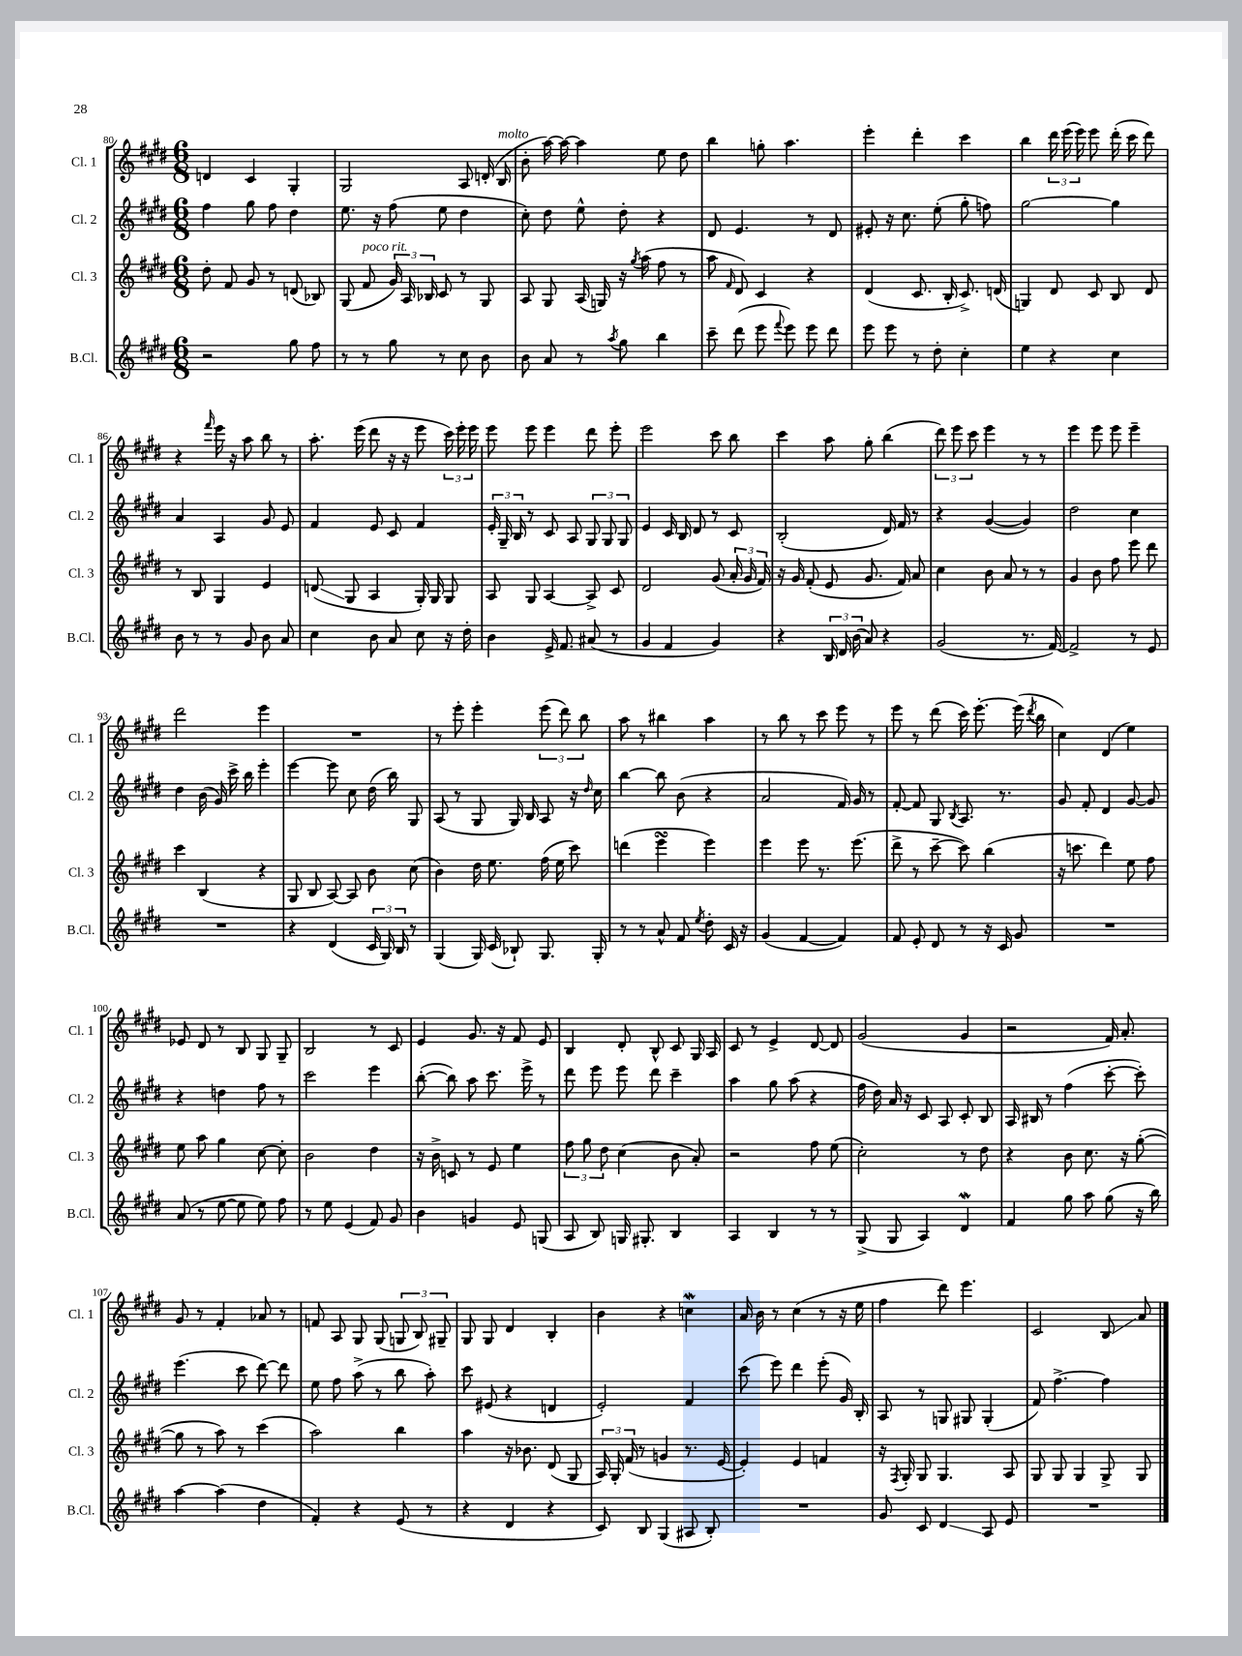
<<
\new StaffGroup <<
\new Staff = "s0" \with { instrumentName = "Cl. 1" shortInstrumentName = "Cl. 1" } {
    \clef treble \key e \major \numericTimeSignature \time 6/8
    \autoBeamOff d'4 cis'4 gis4-. |
    gis2 a8 d'16-.( b16^\markup { \italic "molto" } |
    b'8-. a''16~) a''16~ a''4 e''8 dis''8 |
    b''4 g''8-. a''4. |
    e'''4-. dis'''4-. cis'''4 |
    b''4 \tuplet 3/2 { dis'''16 e'''16( e'''16) } e'''8 dis'''16-.( cis'''16 dis'''8) |
    r4 \grace { fis'''16 } e'''16 r16 a''8 b''8 r8 |
    a''8.-. e'''16( dis'''8 r16 r16 e'''8 \tuplet 3/2 { cis'''16) e'''16-. e'''16 } |
    e'''8 e'''8 e'''4 dis'''8 e'''8-. |
    e'''2 cis'''8 b''8 |
    cis'''4 a''8 gis''8-. b''4( |
    \tuplet 3/2 { dis'''8) e'''8 cis'''8 } e'''4 r8 r8 |
    e'''4 e'''8 e'''8 e'''4-- |
    dis'''2 e'''4 |
    R2. |
    r8 e'''8-. e'''4-. \tuplet 3/2 { e'''8( dis'''8) b''8 } |
    a''8 r8 bis''4 a''4 |
    r8 b''8 r8 cis'''8 e'''8 r8 |
    e'''8 r8 dis'''8( cis'''16) e'''8.~-. e'''16( \acciaccatura { dis'''8 } b''16 |
    cis''4) dis'4( e''4) |
    ees'8 dis'8 r8 b8 gis8 gis8-- |
    b2 r8 cis'8 |
    e'4 gis'8. r16 fis'8 e'8 |
    b4 dis'8-. b8-^ cis'8 gis16 a16 |
    cis'8 r8 e'4-> dis'8~ dis'8 |
    gis'2( gis'4 |
    r2 fis'16) a'8.-. |
    gis'8 r8 fis'4-. aes'8 r8 |
    f'8 a8 gis8 gis8( \tuplet 3/2 { g8 b8) gis8-- } |
    gis8 gis8 dis'4 b4-. |
    b'4 r4 c''4\mordent |
    a'16 b'16 r8 cis''4( r8 r16 e''16 |
    fis''4 dis'''8) e'''4. |
    cis'2 b8\glissando a'8 \bar "|." |
}
\new Staff = "s1" \with { instrumentName = "Cl. 2" shortInstrumentName = "Cl. 2" } {
    \clef treble \key e \major \numericTimeSignature \time 6/8
    \autoBeamOff fis''4 gis''8 fis''8 dis''4 |
    e''8. r16 fis''8( e''8 dis''4 |
    cis''8-.) dis''8 e''8-^ dis''8-. r4 |
    dis'8 e'4. r8 dis'8 |
    eis'8-. r16 cis''8. e''8-.( gis''8-. f''8) |
    gis''2~ gis''4 |
    a'4 a4 gis'8 e'8 |
    fis'4 e'8 cis'8 fis'4 |
    \tuplet 3/2 { e'16-. gis16-- b16 } r8 cis'8 a8 \tuplet 3/2 { gis8 gis8 gis8 } |
    e'4 cis'16 b16 dis'8 r8 cis'8 |
    b2-.( dis'16) fis'16 r8 |
    r4 gis'4~( gis'4) |
    dis''2 cis''4 |
    dis''4 b'16( gis'16) cis'''16-> b''16 e'''4-. |
    e'''4~ e'''8 cis''8 dis''16( b''16) gis8 |
    a8( r8 gis8 gis16) b16 a8 r16 \grace { dis''16 } cis''16 |
    b''4~ b''8 b'8( r4 |
    a'2 fis'16) gis'16 r8 |
    fis'8~-. fis'8 gis8 \acciaccatura { b8 } a8. r8. |
    gis'8 fis'8-. dis'4 gis'8~ gis'8 |
    r4 d''4 fis''8 r8 |
    cis'''2 e'''4 |
    b''8~-.( b''8) a''8 cis'''8. e'''16-> r8 |
    dis'''8 e'''8 e'''8 dis'''8 cis'''4-- |
    a''4 gis''8 a''8( r4 |
    fis''16 dis''16) a'16 r16 cis'8 a8 cis'8-. b8 |
    a16 bis16 r8 fis''4( cis'''8~-. cis'''8-.) |
    e'''4.( cis'''8 dis'''8~) dis'''8 |
    e''8 fis''8 a''8->( r8 b''8 a''8-.) |
    cis'''8 eis'8( r4 d'4 |
    e'2-.) fis'4 |
    cis'''8( e'''8) dis'''4 e'''8-.( gis'16) b16-. |
    a8 r8 g8 gis8 gis4-.( |
    fis'8) fis''4.~-> fis''4 \bar "|." |
}
\new Staff = "s2" \with { instrumentName = "Cl. 3" shortInstrumentName = "Cl. 3" } {
    \clef treble \key e \major \numericTimeSignature \time 6/8
    \autoBeamOff dis''8-. fis'8 gis'8 r8 d'8( bes8) |
    gis8( fis'8^\markup { \italic "poco rit." } \tuplet 3/2 { gis'16) a16 bes16 } cis'8 r8 gis8 |
    a8 gis8 a16( g16) r16 \acciaccatura { gis''8 } a''16( fis''8 r8 |
    a''8 \grace { fis'16 } dis'8) cis'4 r4 |
    dis'4( cis'8. b16-. cis'8.->) d'16( |
    g4) dis'8 cis'8 b8 dis'8 |
    r8 b8 gis4 e'4 |
    d'8\glissando( gis8 a4 gis16-.) gis16 gis8 |
    a8 gis8 a4~ a8-> cis'8 |
    dis'2 gis'8( \tuplet 3/2 { a'16-. gis'16 fis'16) } |
    r16 gis'16 fis'8-.( e'8 gis'8. fis'16) a'8 |
    cis''4 b'8 a'8 r8 r8 |
    gis'4 b'8 fis''8 e'''8 dis'''8 |
    cis'''4 b4( r4 |
    gis8 b8 a8~) a8 b'8 cis''8( |
    b'4) dis''16 e''8. fis''16( e''16 cis'''8) |
    d'''4( e'''4\turn e'''4) |
    e'''4 e'''8 r8. e'''8.( |
    dis'''8-> r8 cis'''8~-- cis'''8) b''4( |
    r16 c'''8. dis'''4) e''8 fis''8 |
    e''8 a''8 gis''4 cis''8~ cis''8-. |
    b'2 dis''4 |
    r16 b'16-> c'8 r8 e'8 e''4 |
    \tuplet 3/2 { fis''8 gis''8 dis''8 } cis''4( b'8 a'8-.) |
    r2 fis''8 e''8( |
    cis''2-.) r8 dis''8 |
    r4 b'8 cis''8. r16 gis''8~-.( |
    gis''8 r8 a''8) r8 cis'''4( |
    a''2) b''4 |
    a''4 r16 bes'8. dis'8( gis8 |
    \tuplet 3/2 { a16) gis16-. fis'16( } r8 g'4 r8. e'16~ |
    e'4-.) e'4 f'4 |
    r16 \acciaccatura { fis8 } gis16-. gis8 gis4. a8 |
    gis8 gis8 gis4 gis8-> gis8 \bar "|." |
}
\new Staff = "s3" \with { instrumentName = "B.Cl." shortInstrumentName = "B.Cl." } {
    \clef treble \key e \major \numericTimeSignature \time 6/8
    \autoBeamOff r2 gis''8 fis''8 |
    r8 r8 gis''8 r8 cis''8 b'8 |
    b'8 a'8 r8 \acciaccatura { a''8 } gis''8 b''4 |
    cis'''8-- dis'''8( e'''8 \appoggiatura { fis'''8 } e'''8) e'''8 dis'''8 |
    e'''8 e'''8 r8 dis''8-. cis''4-. |
    e''4 r4 cis''4 |
    b'8 r8 r8 gis'8 b'8 a'8 |
    cis''4 b'8 a'8 cis''8 r16 dis''16-. |
    b'4 e'16-> fis'8. ais'8( r8 |
    gis'4 fis'4 gis'4) |
    r4 \tuplet 3/2 { b16 dis'16 b'16( } a'8) r4 |
    gis'2( r8. fis'16~) |
    fis'2-> r8 e'8 |
    R2. |
    r4 dis'4( \tuplet 3/2 { cis'16 gis16) b16 } r8 |
    gis4( gis16) cis'16( bes8-!) gis8. gis16-. |
    r8 r8 a'8-^ fis'8 \acciaccatura { e''8 } dis''8-. cis'16 r16 |
    gis'4( fis'4~ fis'4) |
    fis'8 e'8-. dis'8 r8 r16 cis'16 gis'8 |
    R2. |
    a'8( r8 e''8~ e''8 e''8) fis''8 |
    r8 e''8 e'4( fis'8) gis'8 |
    b'4 g'4 e'8 g8( |
    a8 b8) g16 gis8.-. b4 |
    a4 b4 r8 r8 |
    gis8->( gis8 a4) dis'4\mordent |
    fis'4 gis''8 a''8 gis''8( r16 b''16) |
    a''4~ a''4( dis''4 |
    fis'4-.) r4 e'8( r8 |
    r4 dis'4 r4 |
    cis'8) b8 gis4( ais8 b8-.) |
    R2. |
    gis'8 cis'8 dis'4\glissando a8 e'8 |
    R2. \bar "|." |
}
>>
>>
\layout { \context { \Score currentBarNumber = #80 } }
